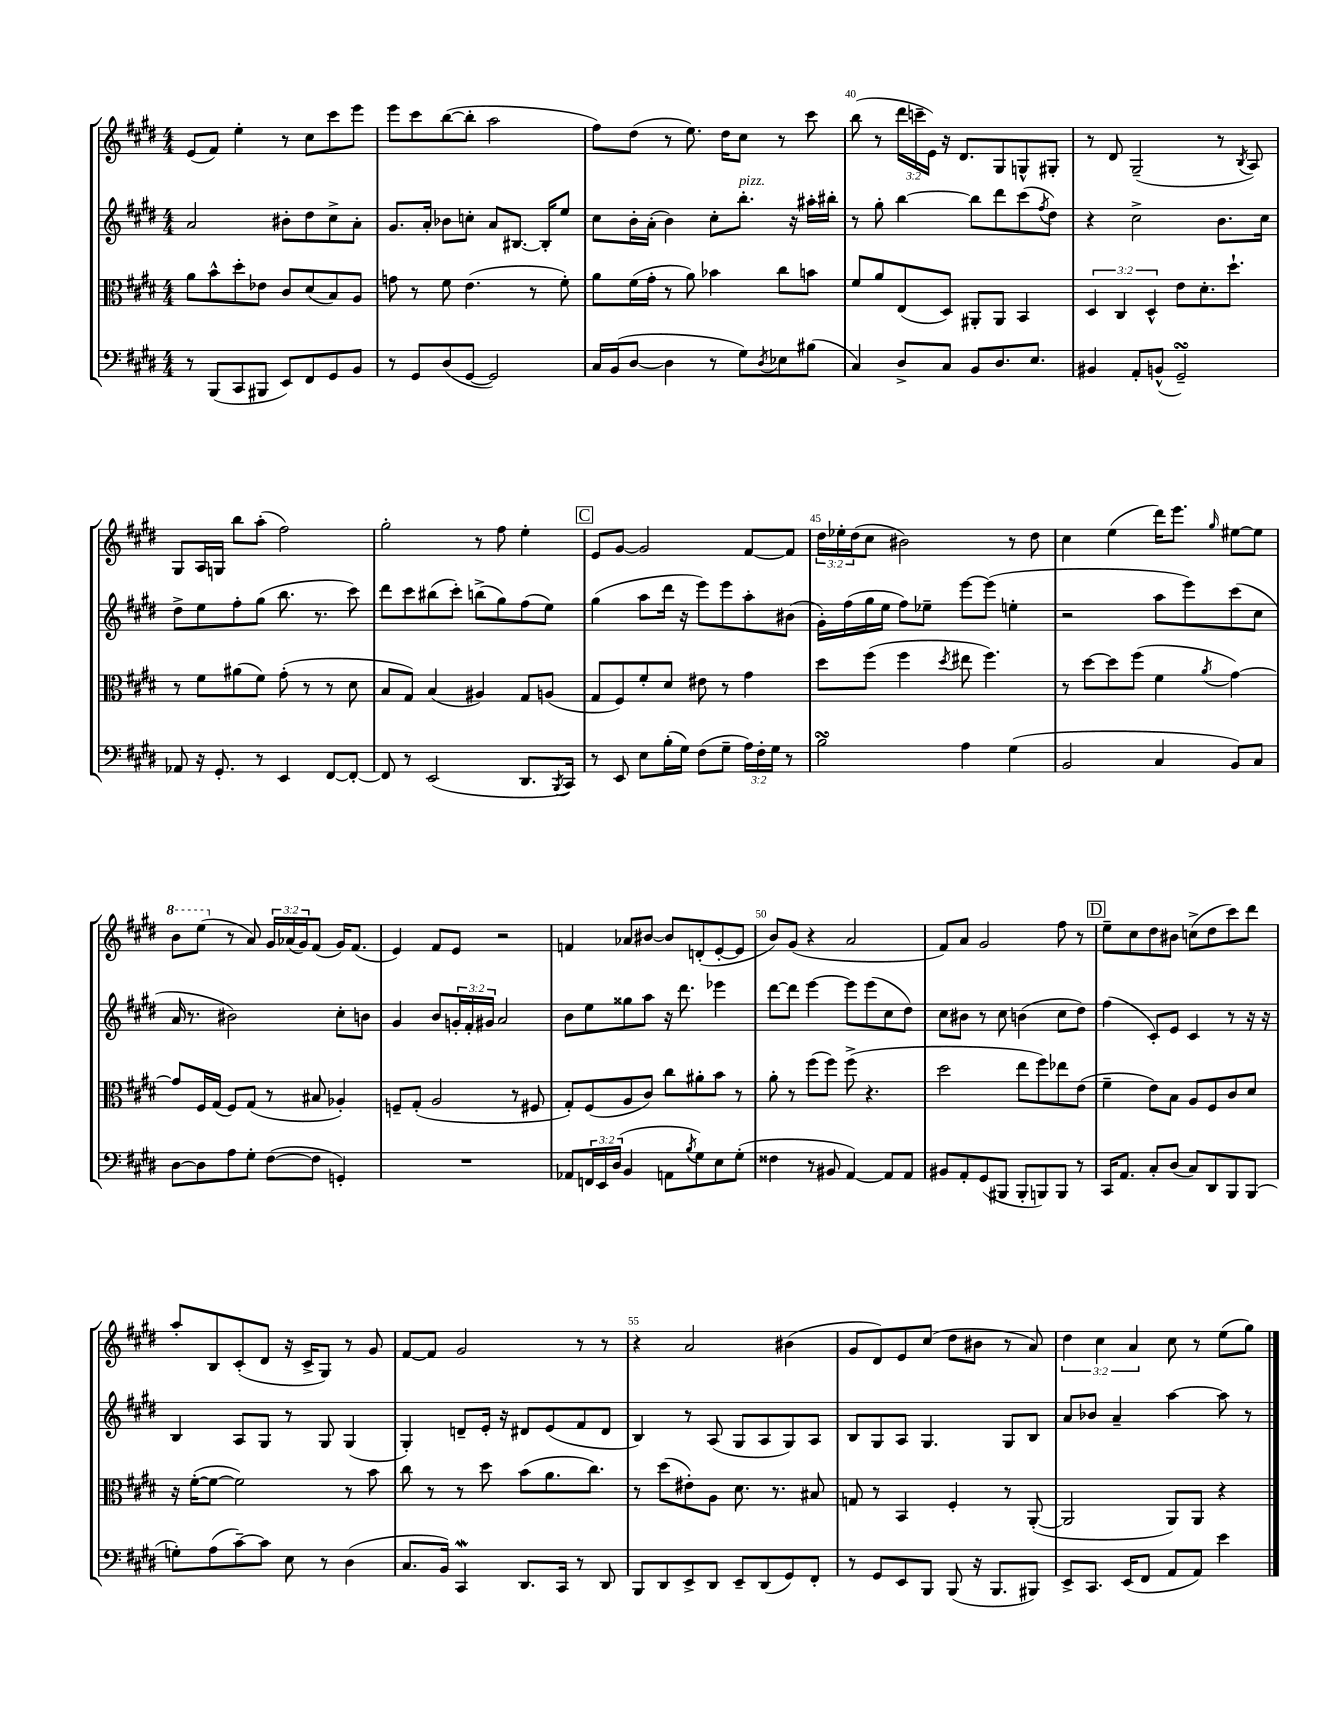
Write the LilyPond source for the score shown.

<<
\new StaffGroup <<
\new Staff = "s0" {
    \clef treble \key e \major \numericTimeSignature \time 4/4 \override Staff.TupletNumber.text = #tuplet-number::calc-fraction-text
    e'8( fis'8) e''4-. r8 cis''8 cis'''8 e'''8 |
    e'''8 cis'''8 b''8~( b''8-. a''2 |
    fis''8) dis''8( r8 e''8.) dis''16 cis''8 r8 cis'''8 |
    b''8( r8 \tuplet 3/2 { dis'''16 c'''16-- e'16) } r16 dis'8. gis8 g8-^ gis8-. |
    r8 dis'8 gis2--( r8 \acciaccatura { b8 } a8) |
    gis8 a16 g16 b''8 a''8-.( fis''2) |
    gis''2-. r8 fis''8 e''4-. |
    \mark \markup { \box "C" } e'8 gis'8~ gis'2 fis'8~ fis'8 |
    \tuplet 3/2 { dis''16 ees''16-. dis''16( } cis''8 bis'2) r8 dis''8 |
    cis''4 e''4( dis'''16) e'''8. \grace { gis''16 } eis''8~ eis''8 |
    \ottava #1 b''8 e'''8( \ottava #0 r8 a'8) \tuplet 3/2 { gis'16 aes'16( gis'16) } fis'8( gis'16) fis'8.( |
    e'4) fis'8 e'8 r2 |
    f'4 aes'8 bis'8~ bis'8 d'8-.( e'8~-. e'8 |
    b'8) gis'8( r4 a'2 |
    fis'8) a'8 gis'2 fis''8 r8 |
    \mark \markup { \box "D" } e''8-- cis''8 dis''8 bis'8 c''8->( dis''8 cis'''8) dis'''8 |
    a''8-. b8 cis'8-.( dis'8 r16 cis'16-> gis8) r8 gis'8 |
    fis'8~ fis'8 gis'2 r8 r8 |
    r4 a'2 bis'4( |
    gis'8 dis'8) e'8 cis''8( dis''8 bis'8 r8 a'8) |
    \tuplet 3/2 { dis''4 cis''4 a'4 } cis''8 r8 e''8( gis''8) \bar "|." |
}
\new Staff = "s1" {
    \clef treble \key e \major \numericTimeSignature \time 4/4 \override Staff.TupletNumber.text = #tuplet-number::calc-fraction-text
    a'2 bis'8-. dis''8 cis''8-> a'8-. |
    gis'8. a'16-. bes'8 c''8-. a'8 bis8.~ bis16-. e''8 |
    cis''8 b'16-. a'16-.( b'4) cis''8-. b''8.-.^\markup { \italic "pizz." } r16 ais''16-. bis''16-. |
    r8 gis''8-. b''4~ b''8 dis'''8 cis'''8( \acciaccatura { fis''8 } dis''8) |
    r4 cis''2-> b'8. cis''16 |
    dis''8-> e''8 fis''8-. gis''8( b''8. r8. cis'''8) |
    dis'''8 cis'''8 bis''8( cis'''8-.) b''8->( gis''8) fis''8( e''8) |
    \mark \markup { \box "C" } gis''4( a''8 dis'''16 r16 e'''8) e'''8 a''8-. bis'8( |
    gis'16-.) fis''16( gis''16 e''16 fis''8) ees''8-- e'''8~ e'''8( e''4-. |
    r2 a''8 e'''8) cis'''8( cis''8 |
    a'16 r8. bis'2) cis''8-. b'8 |
    gis'4 b'8 \tuplet 3/2 { g'16-. fis'16-. gis'16 } a'2 |
    b'8 e''8 gisis''8 a''8 r16 dis'''8. ees'''4 |
    dis'''8~ dis'''8 e'''4~ e'''8 e'''8( cis''8 dis''8) |
    cis''8 bis'8 r8 cis''8 b'4( cis''8 dis''8) |
    \mark \markup { \box "D" } fis''4( cis'8-.) e'8 cis'4 r8 r16 r16 |
    b4 a8 gis8 r8 gis8 gis4( |
    gis4-.) d'8-- e'16-. r16 dis'8 e'8( fis'8 dis'8 |
    b4) r8 a8( gis8 a8 gis8) a8 |
    b8 gis8 a8 gis4. gis8 b8 |
    a'8 bes'8 a'4-- a''4~ a''8 r8 \bar "|." |
}
\new Staff = "s2" {
    \clef alto \key e \major \numericTimeSignature \time 4/4 \override Staff.TupletNumber.text = #tuplet-number::calc-fraction-text
    a'8 b'8-^ dis''8-. ees'8 cis'8 dis'8( b8) a8 |
    g'8 r8 fis'8 e'4.( r8 fis'8-.) |
    a'8 fis'16( gis'16-. r8 a'8) bes'4 cis''8 b'8 |
    fis'8 a'8 e8( dis8) ais,8-. ais,8 b,4 |
    \tuplet 3/2 { dis4 cis4 dis4-^ } e'8 dis'8.-. dis''8.-! |
    r8 fis'8 ais'8( fis'8) gis'8-.( r8 r8 dis'8 |
    b8 gis8) b4( ais4) gis8 a8( |
    \mark \markup { \box "C" } gis8 fis8) fis'8-. dis'8 eis'8 r8 gis'4 |
    dis''8 fis''8( fis''4 \acciaccatura { dis''8 } eis''8 fis''4.) |
    r8 dis''8~ dis''8 fis''8( fis'4 \acciaccatura { a'8 } gis'4~) |
    gis'8 fis16 gis16( fis8) gis8( r8 bis8 aes4-.) |
    f8-- gis8-.( a2 r8 fis8 |
    gis8-.) fis8( a8 cis'8) cis''8 ais'8-. b'8 r8 |
    a'8-. r8 fis''8( fis''8) fis''8->( r4. |
    dis''2 e''8 fis''8) ees''8 e'8( |
    \mark \markup { \box "D" } fis'4-- e'8) b8 a8 fis8 cis'8 dis'8 |
    r16 fis'16~-.( fis'8~ fis'2) r8 b'8 |
    cis''8 r8 r8 dis''8 b'8( a'8. cis''8.) |
    r8 dis''8( eis'8-.) a8 dis'8. r8. bis8 |
    g8 r8 b,4 fis4-. r8 a,8~-.( |
    a,2 a,8) a,8 r4 \bar "|." |
}
\new Staff = "s3" {
    \clef bass \key e \major \numericTimeSignature \time 4/4 \override Staff.TupletNumber.text = #tuplet-number::calc-fraction-text
    r8 b,,8( cis,8 bis,,8 e,8) fis,8 gis,8 b,8 |
    r8 gis,8 dis8( gis,8~ gis,2) |
    cis16 b,16( dis8~ dis4 r8 gis8) \acciaccatura { dis8 } ees8 bis8( |
    cis4) dis8-> cis8 b,8 dis8. e8. |
    bis,4 a,8-. b,8-^( gis,2--\turn) |
    aes,8 r16 gis,8.-. r8 e,4 fis,8~ fis,8~-. |
    fis,8 r8 e,2( dis,8. \acciaccatura { b,,8 } cis,16) |
    \mark \markup { \box "C" } r8 e,8 e8 b16-.( gis16) fis8( gis8-- \tuplet 3/2 { a16) fis16-. gis16 } r8 |
    b2\turn a4 gis4( |
    b,2 cis4 b,8) cis8 |
    dis8~ dis8 a8 gis8-. fis8~( fis8 g,4-.) |
    R1 |
    aes,8 \tuplet 3/2 { f,16 e,16 dis16( } b,4 a,8 \acciaccatura { b8 } gis8) e8 gis8-.( |
    fisis4 r8 bis,8 a,4~) a,8 a,8 |
    bis,8 a,8-. gis,8( bis,,8 bis,,8-. b,,8) b,,8 r8 |
    \mark \markup { \box "D" } cis,16 a,8. cis8-. dis8( cis8) dis,8 b,,8 b,,8( |
    g8-.) a8( cis'8~--) cis'8 e8 r8 dis4( |
    cis8. b,16) cis,4\mordent dis,8. cis,16 r8 dis,8 |
    b,,8 dis,8 e,8-> dis,8 e,8-- dis,8( gis,8) fis,8-. |
    r8 gis,8 e,8 b,,8 b,,8( r16 b,,8. bis,,8) |
    e,8-> cis,8. e,16( fis,8 a,8 a,8) e'4 \bar "|." |
}
>>
>>
\layout { \context { \Score currentBarNumber = #37 \override BarNumber.break-visibility = ##(#f #t #t) barNumberVisibility = #(every-nth-bar-number-visible 5) } }
